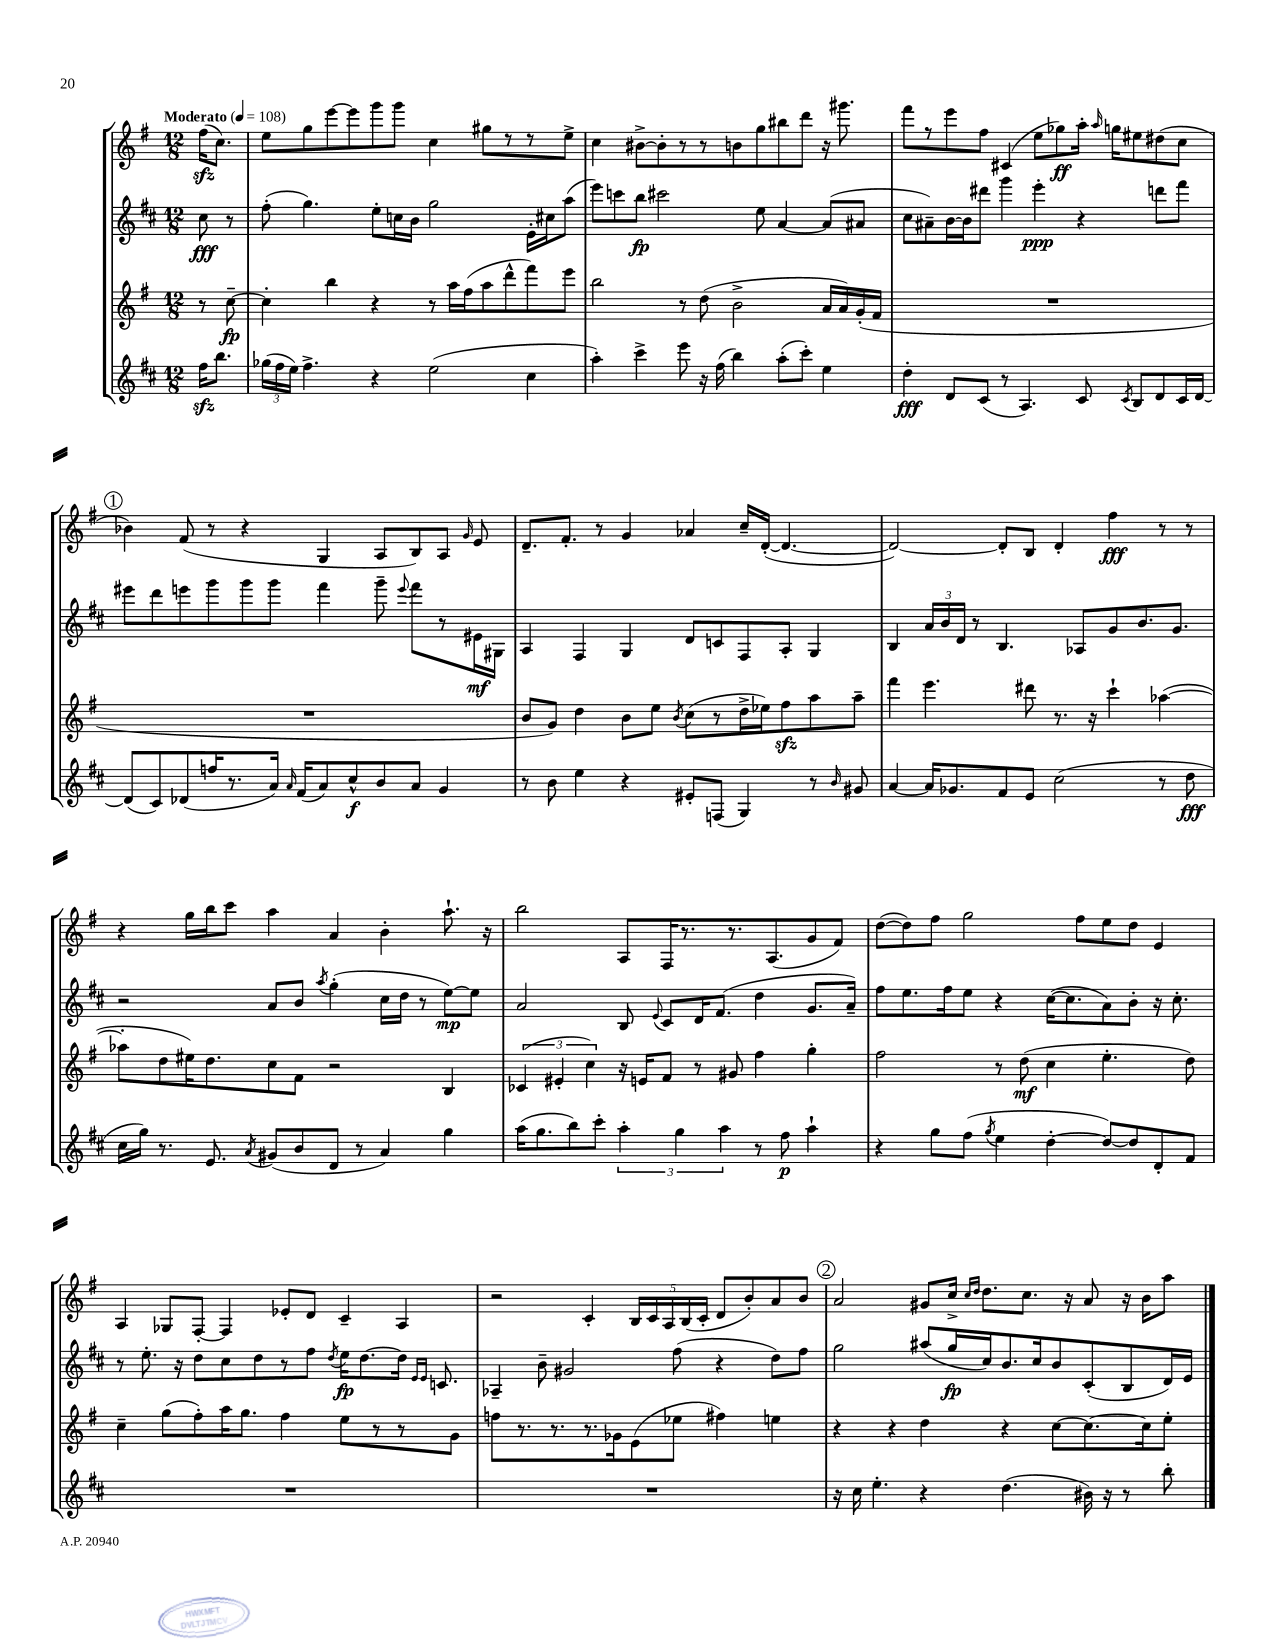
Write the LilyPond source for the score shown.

<<
\new StaffGroup <<
\new Staff = "s0" {
    \clef treble \key g \major \numericTimeSignature \time 12/8 \partial 4 \tempo "Moderato" 4 = 108
    \autoBeamOff fis''16[\sfz( c''8.]) |
    e''8[ g''8 e'''8~ e'''8 g'''8 g'''8] c''4 gis''8[ r8 r8 e''8]-> |
    c''4 bis'8[~-> bis'8-. r8 r8 b'8 g''8 bis''8 d'''8] r16 gis'''8. |
    fis'''8[ r8 e'''8 fis''8] cis'4( e''8[ ges''8\ff) a''16]-. \grace { a''16 } g''16[ eis''8 dis''8( c''8] |
    \mark \markup { \circle "1" } bes'4) fis'8( r8 r4 g4 a8[ b8) a8] \grace { g'16 } e'8 |
    d'8.[-- fis'8.]-. r8 g'4 aes'4 c''16[-- d'16]~-.( d'4.~ |
    d'2~) d'8[-. b8] d'4-. fis''4\fff r8 r8 |
    r4 g''16[ b''16 c'''8] a''4 a'4 b'4-. a''8.-! r16 |
    b''2 a8[ fis16 r8. r8. a8.( g'8 fis'8]) |
    d''8[~( d''8) fis''8] g''2 fis''8[ e''8 d''8] e'4 |
    a4 ges8[ fis8]~-. fis4 ees'8[-. d'8] c'4-- a4 |
    r2 c'4-. \tuplet 5/4 { b16[ c'16 a16 b16( c'16]-. } d'8[ b'8-.) a'8 b'8] |
    \mark \markup { \circle "2" } a'2 gis'8[ c''16]-> \grace { c''16[ d''16] } d''8.[ c''8.] r16 a'8 r16 b'16[ a''8] \bar "|." |
}
\new Staff = "s1" {
    \clef treble \key d \major \numericTimeSignature \time 12/8 \partial 4
    \autoBeamOff cis''8\fff r8 |
    fis''8-.( g''4.) e''8[-. c''16 b'16] g''2 e'16[-. cis''16 a''8]( |
    e'''8[) c'''8 b''8]\fp cis'''2 e''8 a'4~ a'8[( ais'8] |
    cis''8[ ais'8--) b'16~ b'16 dis'''8] g'''4 e'''4-.\ppp r4 d'''8[ fis'''8] |
    \mark \markup { \circle "1" } eis'''8[ d'''8 e'''8 g'''8 g'''8 g'''8] fis'''4 g'''8-- \appoggiatura { e'''8 } fis'''8[ r8 eis'16\mf gis16] |
    a4 fis4 g4 d'8[ c'8 fis8 a8]-. g4 |
    b4 \tuplet 3/2 { a'16[ b'16 d'16] } r8 b4. aes8[ g'8 b'8. g'8.] |
    r2 a'8[ b'8] \acciaccatura { a''8 } g''4-.( cis''16[ d''16] r8 e''8[~\mp) e''8] |
    a'2 b8 \appoggiatura { e'8 } cis'8[ d'16 fis'8.]( d''4 g'8.[ a'16]--) |
    fis''8[ e''8. fis''16 e''8] r4 cis''16[~( cis''8. a'8) b'8]-. r16 cis''8.-. |
    r8 e''8.-. r16 d''8[ cis''8 d''8 r8 fis''8] \acciaccatura { d''8 } e''16[\fp d''8.~ d''16] \grace { e'16[ e'16] } c'8. |
    aes4-- b'8-- gis'2 fis''8( r4 d''8[) fis''8] |
    \mark \markup { \circle "2" } g''2 ais''8[( g''16\fp cis''16) b'8. cis''16 b'8 cis'8-.( b8 d'16) e'16] \bar "|." |
}
\new Staff = "s2" {
    \clef treble \key g \major \numericTimeSignature \time 12/8 \partial 4
    \autoBeamOff r8 c''8~--\fp |
    c''4-. b''4 r4 r8 a''16[ fis''16( a''8 d'''8-^ fis'''8) e'''8] |
    b''2 r8 d''8( b'2-> a'16[ a'16) g'16-.( fis'16] |
    R1. |
    \mark \markup { \circle "1" } R1. |
    b'8[ g'8]) d''4 b'8[ e''8] \acciaccatura { b'8 } c''8[( r8 d''16-> ees''16) fis''8\sfz a''8 a''8]-- |
    fis'''4 e'''4. dis'''8 r8. r16 c'''4-! aes''4~( |
    aes''8[-. d''8 eis''16) d''8. c''8 fis'8] r2 b4 |
    \tuplet 3/2 { ces'4( eis'4-. c''4) } r16 e'16[ fis'8] r8 gis'8 fis''4 g''4-. |
    fis''2 r8 d''8\mf( c''4 e''4.-. d''8) |
    c''4-- g''8[( fis''8-.) a''16 g''8.] fis''4 e''8[ r8 r8 g'8] |
    f''8[ r8. r8. r8. ges'16 e'8( ees''8] fis''4) e''4 |
    \mark \markup { \circle "2" } r4 r4 d''4 r4 c''8[~ c''8.~ c''16 e''8]-. \bar "|." |
}
\new Staff = "s3" {
    \clef treble \key d \major \numericTimeSignature \time 12/8 \partial 4
    \autoBeamOff fis''16[\sfz b''8.] |
    \tuplet 3/2 { ges''16[( fis''16 e''16]) } fis''4.-> r4 e''2( cis''4 |
    a''4-.) cis'''4-> e'''8 r16 fis''16( b''4) a''8[-.( cis'''8]-.) e''4 |
    d''4-.\fff d'8[ cis'8]( r8 a4.) cis'8 \acciaccatura { cis'8 } b8[ d'8 cis'16 d'16]~ |
    \mark \markup { \circle "1" } d'8[( cis'8) des'8( f''16 r8. a'16]) \grace { a'16 } fis'16[( a'8) cis''8-^\f b'8 a'8] g'4 |
    r8 b'8 e''4 r4 eis'8[-. f8]( g4) r8 \grace { b'16 } gis'8 |
    a'4~ a'16[ ges'8. fis'8 e'8] cis''2( r8 d''8\fff |
    cis''16[ g''16]) r8. e'8. \acciaccatura { a'8 } gis'8[( b'8 d'8] r8 a'4) g''4 |
    a''16[( g''8. b''8) cis'''8]-. \tuplet 3/2 { a''4-. g''4 a''4 } r8 fis''8\p a''4-! |
    r4 g''8[ fis''8]( \acciaccatura { g''8 } e''4 d''4~-. d''8[~) d''8 d'8-. fis'8] |
    R1. |
    R1. |
    \mark \markup { \circle "2" } r16 cis''16 e''4.-. r4 d''4.( bis'16) r16 r8 b''8-. \bar "|." |
}
>>
>>
\layout { \context { \Score \remove "Bar_number_engraver" } }
